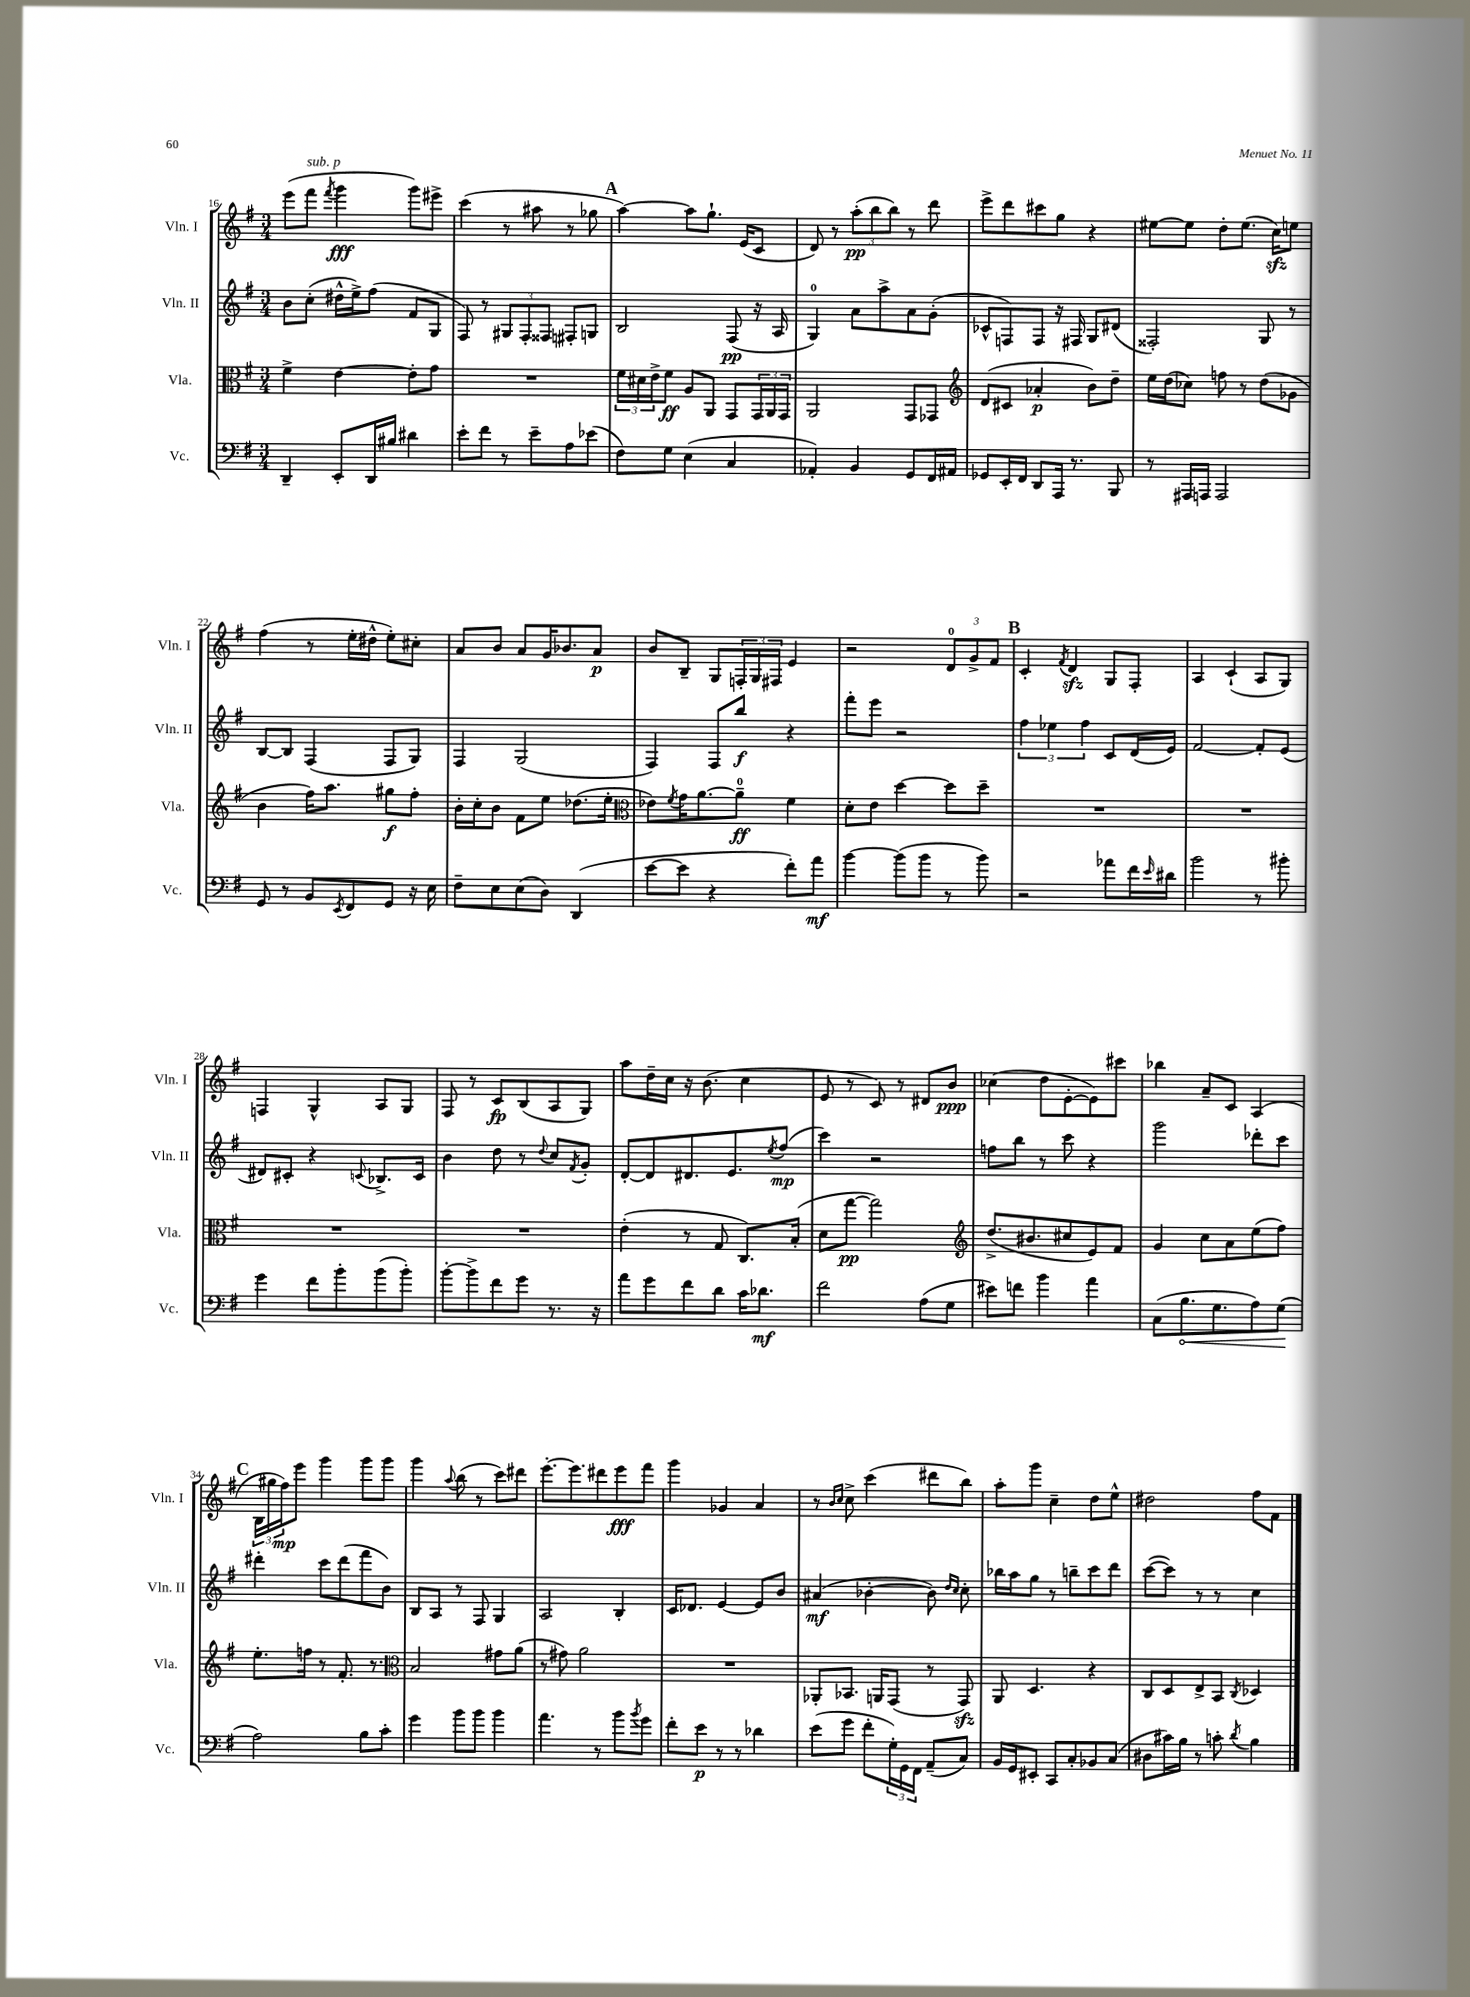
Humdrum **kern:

**kern	**dynam	**kern	**dynam	**kern	**dynam	**kern	**dynam
*part4	*part4	*part3	*part3	*part2	*part2	*part1	*part1
*staff4	*staff4	*staff3	*staff3	*staff2	*staff2	*staff1	*staff1
*I"Vc.	*	*I"Vla.	*	*I"Vln. II	*	*I"Vln. I	*
*I'Vc.	*	*I'Vla.	*	*I'Vln. II	*	*I'Vln. I	*
*clefF4	*	*clefC3	*	*clefG2	*	*clefG2	*
*k[f#]	*	*k[f#]	*	*k[f#]	*	*k[f#]	*
*M3/4	*	*M3/4	*	*M3/4	*	*M3/4	*
=16	=16	=16	=16	=16	=16	=16	=16
4DD~/	.	4f#^\	.	8b\L	.	(8eee\L	.
!	!	!	!	!	!	!LO:TX:a:i:t=sub. p	!
.	.	.	.	(8cc'\J	.	8fff#\J	.
.	.	.	.	.	.	8qfff#/	.
8EE'/L	.	[4e\	.	16dd#X^^\LL	.	4ggg\	fff
.	.	.	.	16ee^\J)	.	.	.
16DD/L	.	.	.	(8ff#\J	.	.	.
16B#X/JJ	.	.	.	.	.	.	.
4d#X\	.	8e'\L]	.	8f#/L	.	8ggg\L)	.
.	.	8g\J	.	8G/J	.	8eee#X^\J	.
=17	=17	=17	=17	=17	=17	=17	=17
8e'\L	.	2.r	.	8F#/)	.	(4ccc\	.
8f#\J	.	.	.	8r	.	.	.
8r	.	.	.	12G#X/L	.	8r	.
.	.	.	.	12F#'/	.	.	.
8e~\L	.	.	.	.	.	8aa#X\	.
.	.	.	.	12F##X/J	.	.	.
8A\	.	.	.	8F#X'/L	.	8r	.
(8e-X\J	.	.	.	8Gn/J	.	8gg-X\	.
!!LO:REH:place=s1:t=A
=18	=18	=18	=18	=18	=18	=18	=18
8F#\L)	.	24f#\LL	.	2B/	.	[4aa\)	.
.	.	24d#X\	.	.	.	.	.
.	.	24e^\J	.	.	.	.	.
8G\J	.	8f#\J	ff	.	.	.	.
(4E\	.	8A/L	.	.	.	8aa\L]	.
.	.	8AA/J	.	.	.	8.gg`\J	.
4C/	.	8GG/L	.	(8F#/	pp	.	.
.	.	.	.	.	.	(16e/KL	.
.	.	24GG/L	.	16r	.	8c/J	.
.	.	24AA/	.	.	.	.	.
.	.	.	.	16A/	.	.	.
.	.	24GG/JJ	.	.	.	.	.
=19	=19	=19	=19	=19	=19	=19	=19
4AA-X'/)	.	2AA/	.	4G/)	.	8d/)	.
.	.	.	.	.	.	8r	.
4BB/	.	.	.	8a\L	.	(12aa'\L	pp
.	.	.	.	.	.	12bb\	.
.	.	.	.	8aa^\	.	.	.
.	.	.	.	.	.	12bb\J)	.
8GG/L	.	8GG/L	.	8a\	.	8r	.
16FF#/L	.	8GG-X/J	.	(8g'\J	.	8ddd\	.
16AA#X/JJ	.	.	.	.	.	.	.
=20	=20	=20	=20	=20	=20	=20	=20
*	*	*clefG2	*	*	*	*	*
8GG-X/L	.	(8d/L	.	8c-X^^/L	.	8eee^\L	.
16EE'/L	.	8c#X/J	.	8Fn/)	.	8ddd\	.
16FF#/JJ	.	.	.	.	.	.	.
8DD/L	.	4a-X'/	p	8F/J	.	8ccc#X\	.
16AAA/Jk	.	.	.	16r	.	8gg\J	.
8.r	.	.	.	16F#X/	.	.	.
.	.	8b\L)	.	8G/L	.	4r	.
8BBB/	.	8dd~\J	.	(8d#X/J	.	.	.
=21	=21	=21	=21	=21	=21	=21	=21
8r	.	16ee\LL	.	2F##X'/)	.	[8ee#X\L	.
.	.	(16dd\J	.	.	.	.	.
16AAA#X/LL	.	8cc-X\J)	.	.	.	8ee#\J]	.
16AAAn/JJ	.	.	.	.	.	.	.
2AAA/	.	8ffn\	.	.	.	8dd'\L	.
.	.	8r	.	.	.	(8.ee#\J	.
.	.	(8dd\L	.	8G/	.	.	.
.	.	.	.	.	.	16cczz\KL)	.
.	.	8g-X\J	.	8r	.	8een\J	.
!!LO:LB:g=z
=22	=22	=22	=22	=22	=22	=22	=22
8GG/	.	4b\	.	[8B/L	.	(4ff#\	.
8r	.	.	.	8B/J]	.	.	.
8BB/L	.	16ff#\KL)	.	(4F#/	.	8r	.
.	.	8.aa\J	.	.	.	.	.
8qEE/	.	.	.	.	.	.	.
8FF#/	.	.	.	.	.	16ee'\LL	.
.	.	.	.	.	.	16dd#X^^\JJ	.
8GG/J	.	8gg#X\L	f	8F#/L	.	8ee'\L)	.
16r	.	8ff#'\J	.	8G/J)	.	8cc#X'\J	.
16E\	.	.	.	.	.	.	.
=23	=23	=23	=23	=23	=23	=23	=23
8F#~\L	.	16b'\LL	.	4F#/	.	8a/L	.
.	.	16cc'\J	.	.	.	.	.
8E\	.	8b\J	.	.	.	8b/J	.
(8E\	.	8f#\L	.	(2G/	.	8a/L	.
8D\J)	.	8ee\J	.	.	.	16g/K	.
.	.	.	.	.	.	8.b-X/	.
(4DD/	.	(8.dd-X\L	.	.	.	.	.
.	.	.	.	.	.	8a/J	p
.	.	16ee'\Jk	.	.	.	.	.
=24	=24	=24	=24	=24	=24	=24	=24
*	*	*clefC3	*	*	*	*	*
[8e\L	.	8e-X\L)	.	4F#/)	.	8b/L	.
.	.	8qf#/	.	.	.	.	.
8e\J]	.	16g\K	.	.	.	8B~/J	.
.	.	[8.a\	.	.	.	.	.
4r	.	.	.	8F#/L	.	8G/L	.
.	.	8a~\J]	ff	8bb/J	f	24Fn'/L	.
.	.	.	.	.	.	24G/	.
.	.	.	.	.	.	24F#X/JJ	.
8f#'\L)	.	4f#\	.	4r	.	4e/	.
8a\J	mf	.	.	.	.	.	.
=25	=25	=25	=25	=25	=25	=25	=25
[4b\	.	8d'\L	.	8fff#'\L	.	2r	.
.	.	8e\J	.	8eee\J	.	.	.
(8b\L]	.	[4dd\	.	2r	.	.	.
8b\J	.	.	.	.	.	.	.
8r	.	8dd\L]	.	.	.	12d/L	.
.	.	.	.	.	.	12g^/	.
8b\)	.	8dd~\J	.	.	.	.	.
.	.	.	.	.	.	12f#/J	.
!!LO:REH:place=s1:t=B
=26	=26	=26	=26	=26	=26	=26	=26
2r	.	2.r	.	6ff#\	.	4c'/	.
.	.	.	.	6ee-X\	.	.	.
.	.	.	.	.	.	8qf#/	.
.	.	.	.	.	.	4dzz/	.
.	.	.	.	6ff#\	.	.	.
8a-X\L	.	.	.	8c/L	.	8G/L	.
16f#\L	.	.	.	(16d/L	.	8F#'/J	.
16qqe/	.	.	.	.	.	.	.
16d#X\JJ	.	.	.	16e/JJ)	.	.	.
=27	=27	=27	=27	=27	=27	=27	=27
2b\	.	2.r	.	[2f#/	.	4A/	.
.	.	.	.	.	.	(4c`/	.
8r	.	.	.	8f#'/L]	.	8A/L	.
8b#X'\	.	.	.	(8e/J	.	8G/J)	.
!!LO:LB:g=z
=28	=28	=28	=28	=28	=28	=28	=28
4g\	.	2.r	.	8d#X/L)	.	4Fn/	.
.	.	.	.	8c#X'/J	.	.	.
8f#\L	.	.	.	4r	.	4G^^/	.
8b'\	.	.	.	.	.	.	.
.	.	.	.	8qqcn/	.	.	.
(8b\	.	.	.	8.B-X^/L	.	8A/L	.
8b'\J)	.	.	.	.	.	8G/J	.
.	.	.	.	16c/Jk	.	.	.
=29	=29	=29	=29	=29	=29	=29	=29
[8b'\L	.	2.r	.	4b\	.	8F#/	.
8b^\]	.	.	.	.	.	8r	.
8f#\	.	.	.	8dd\	.	8c/L	fp
8g\J	.	.	.	8r	.	(8B/	.
.	.	.	.	8qqdd/	.	.	.
8.r	.	.	.	8cc/L	.	8A/	.
.	.	.	.	8qf#/	.	.	.
.	.	.	.	8g'/J	.	8G/J)	.
16r	.	.	.	.	.	.	.
=30	=30	=30	=30	=30	=30	=30	=30
8a\L	.	(4e'\	.	[8d'/L	.	8aa\L	.
8g\	.	.	.	8d/]	.	16dd~\L	.
.	.	.	.	.	.	16cc\JJ	.
8f#\	.	8r	.	8.d#X/	.	16r	.
.	.	.	.	.	.	(8.b\	.
8d\J	.	8G/	.	.	.	.	.
.	.	.	.	8.e/	.	.	.
16c\KL	.	8.C/L)	.	.	.	4cc\	.
8.d-X\J	mf	.	.	.	.	.	.
.	.	.	.	8qee/	.	.	.
.	.	.	.	(8ff#/J	mp	.	.
.	.	(16B'/Jk	.	.	.	.	.
=31	=31	=31	=31	=31	=31	=31	=31
2f#\	.	8d\L	.	4ccc\)	.	8e/	.
.	.	[8gg\J	pp	.	.	8r	.
.	.	2gg\])	.	2r	.	8c/)	.
.	.	.	.	.	.	8r	.
(8A\L	.	.	.	.	.	8d#X/L	.
8G\J	.	.	.	.	.	8b/J	ppp
=32	=32	=32	=32	=32	=32	=32	=32
*	*	*clefG2	*	*	*	*	*
8e#X\L)	.	(8.dd^/L	.	8ffn\L	.	(4cc-X\	.
8fn\J	.	.	.	8bb\J	.	.	.
.	.	8.b#X/	.	.	.	.	.
4b\	.	.	.	8r	.	8dd\L	.
.	.	8cc#X/	.	8ccc\	.	[8e'\	.
4a\	.	8e/)	.	4r	.	8e\])	.
.	.	8f#/J	.	.	.	8ccc#X\J	.
=33	=33	=33	=33	=33	=33	=33	=33
(8C\L	.	4g/	.	2ggg\	.	4bb-X\	.
!	!LO:HP:b	!	!	!	!	!	!
8.B\	<	.	.	.	.	.	.
.	.	8cc\L	.	.	.	8a~/L	.
8.G\	.	.	.	.	.	.	.
.	.	8a\	.	.	.	8c/J	.
8A\)	.	(8ee\	.	8ddd-X'\L	.	(4A/	.
(8G\J	.	8ff#\J)	.	8ccc\J	.	.	.
.	[	.	.	.	.	.	.
!!LO:LB:g=z
!!LO:REH:place=s1:t=C
=34	=34	=34	=34	=34	=34	=34	=34
2A\)	.	8.ee'\L	.	4ddd#X'\	.	24B\LL	.
.	.	.	.	.	.	24gg#X\	.
.	.	.	.	.	.	24ff#\J)	mp
.	.	.	.	.	.	8eee\J	.
.	.	16ffn\Jk	.	.	.	.	.
.	.	8r	.	8ccc\L	.	4ggg\	.
.	.	8.f#'/	.	(8ddd#\	.	.	.
8B\L	.	.	.	8fff#\	.	8ggg\L	.
.	.	8.r	.	.	.	.	.
8c'\J	.	.	.	8b\J)	.	8ggg\J	.
=35	=35	=35	=35	=35	=35	=35	=35
*	*	*clefC3	*	*	*	*	*
4g\	.	2B/	.	8B/L	.	4ggg\	.
.	.	.	.	8A/J	.	.	.
.	.	.	.	.	.	8qqaa/	.
8b\L	.	.	.	8r	.	(8bb\	.
8b\J	.	.	.	8F#/	.	8r	.
4b\	.	8g#X\L	.	4G/	.	8ccc\L)	.
.	.	(8a\J	.	.	.	8ddd#X\J	.
=36	=36	=36	=36	=36	=36	=36	=36
4.a\	.	8r	.	2A/	.	[8.eee'\L	.
.	.	8g#X\)	.	.	.	.	.
.	.	.	.	.	.	8.eee\]	.
.	.	2a\	.	.	.	.	.
8r	.	.	.	.	.	8ddd#X\	.
8b\L	.	.	.	4B'/	.	8eee\	fff
8qb/	.	.	.	.	.	.	.
8g\J	.	.	.	.	.	8fff#\J	.
=37	=37	=37	=37	=37	=37	=37	=37
8f#'\L	.	2.r	.	16c/KL	.	4ggg\	.
.	.	.	.	8.d-X/J	.	.	.
8e\J	p	.	.	.	.	.	.
8r	.	.	.	[4e/	.	4g-X/	.
8r	.	.	.	.	.	.	.
4d-X\	.	.	.	8e/L]	.	4a/	.
.	.	.	.	8b/J	.	.	.
=38	=38	=38	=38	=38	=38	=38	=38
(8e\L	.	8AA-X'/L	.	(4a#X/	mf	8r	.
.	.	.	.	.	.	16qqb/LL	.
.	.	.	.	.	.	16qqcc/JJ	.
8g\J	.	8.BB-X/J	.	.	.	8cc^\	.
8f#'\L	.	.	.	[4b-X'\	.	(4ccc\	.
.	.	16AAn/KL	.	.	.	.	.
24G'\L)	.	(8GG/J	.	.	.	.	.
24GG\	.	.	.	.	.	.	.
24FF#\JJ	.	.	.	.	.	.	.
(8AA~/L	.	8r	.	8b-\])	.	8ddd#X\L	.
.	.	.	.	16qqdd/LL	.	.	.
.	.	.	.	16qqcc/JJ	.	.	.
8C/J)	.	8GGzz/)	.	8cc'\	.	8bb\J)	.
=39	=39	=39	=39	=39	=39	=39	=39
16BB/LL	.	8AA/	.	16bb-X\LL	.	8aa'\L	.
16GG/J	.	.	.	16aa\J	.	.	.
8EE#X'/J	.	4.D/	.	8gg\J	.	8ggg\J	.
8CC/L	.	.	.	8r	.	4cc~\	.
8C'/	.	.	.	8bbn~\L	.	.	.
8BB-X/	.	4r	.	8ccc\	.	8dd\L	.
(8C/J	.	.	.	8ddd\J	.	8ee^^\J	.
=40	=40	=40	=40	=40	=40	=40	=40
8D#X\L	.	8C/L	.	([8ccc\L	.	2dd#X\	.
16c#X\L)	.	8D/	.	8ccc\J])	.	.	.
16B\JJ	.	.	.	.	.	.	.
8r	.	8E^/	.	8r	.	.	.
8cn'\	.	8BB/J	.	8r	.	.	.
8qd/	.	8qC/	.	.	.	.	.
4B\	.	4D-X/	.	4cc\	.	8ff#\L	.
.	.	.	.	.	.	8f#\J	.
==	==	==	==	==	==	==	==
*-	*-	*-	*-	*-	*-	*-	*-
